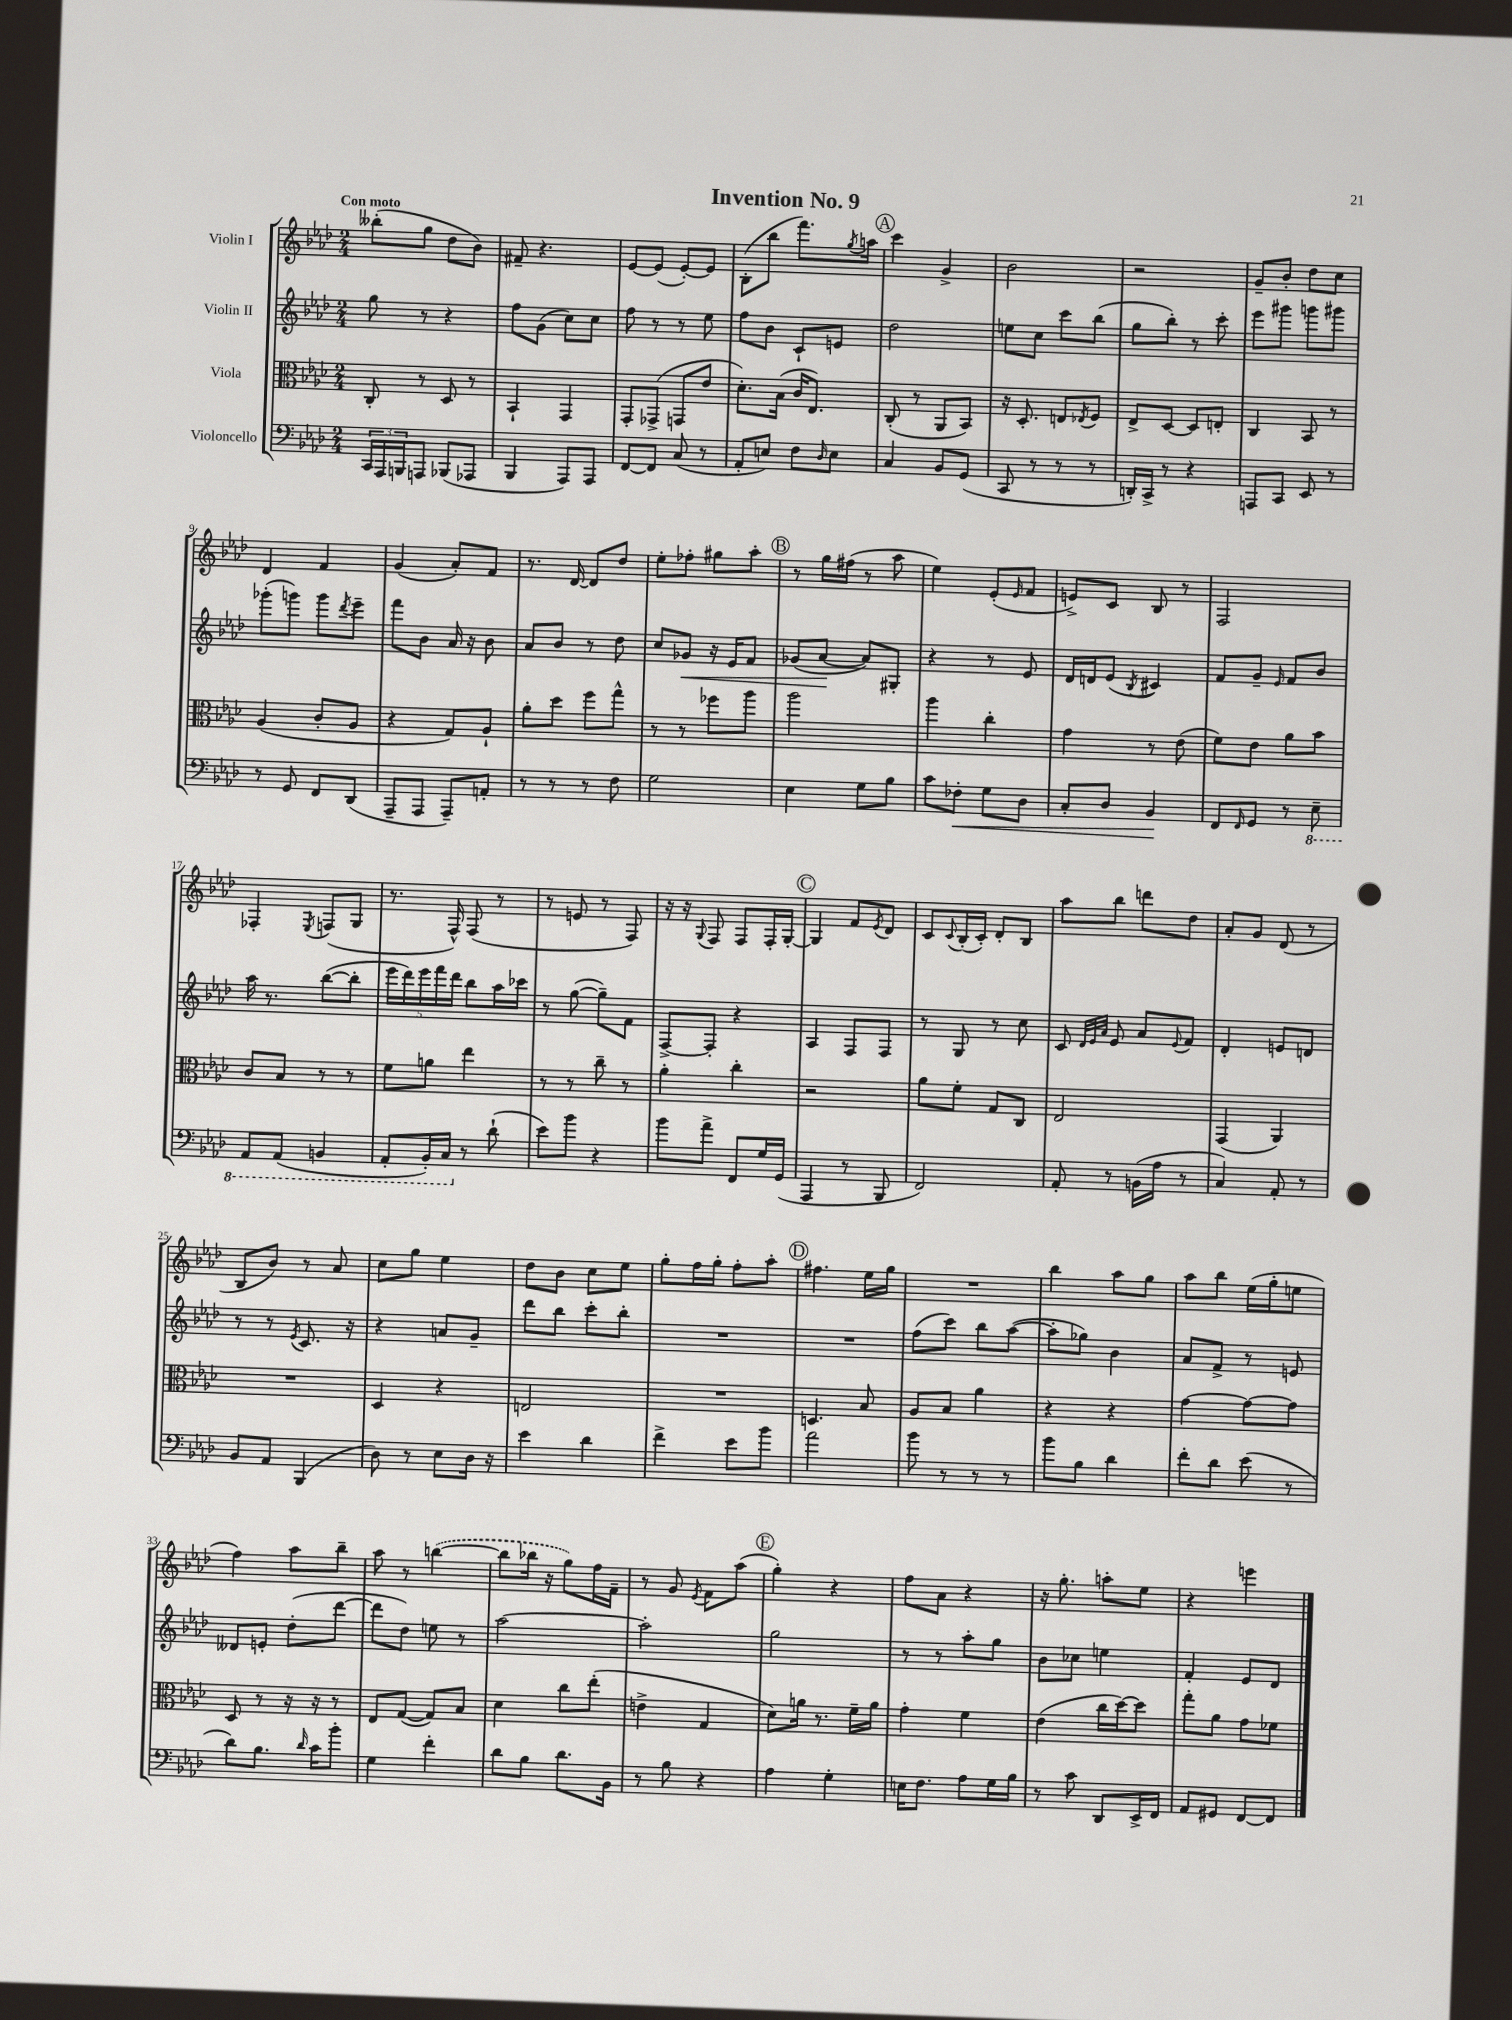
\header { title = "Invention No. 9" }
<<
\new StaffGroup <<
\new Staff = "s0" \with { instrumentName = "Violin I" } {
    \clef treble \key aes \major \numericTimeSignature \time 2/4 \tempo "Con moto"
    beses''8-.( g''8 des''8 bes'8) |
    fis'8-- r4. |
    ees'8~ ees'8( ees'8~-.) ees'8 |
    bes8-.( bes''8 f'''8.) \acciaccatura { g''8 } a''16 |
    \mark \markup { \circle "A" } c'''4 g'4-> |
    bes'2 |
    r2 |
    g'8-- bes'8-. des''8 c''8 |
    des'4 f'4 |
    g'4( aes'8-.) f'8 |
    r8. des'16~ des'8 des''8 |
    ees''8-. fes''8-. gis''8 aes''8-. |
    \mark \markup { \circle "B" } r8 g''16 fis''16( r8 aes''8 |
    ees''4) ees'8-.( \grace { ees'16 } f'8 |
    e'8->) c'8 bes8 r8 |
    f2 |
    fes4-. \acciaccatura { ees8 } f8( g8 |
    r8. f16-^) f8( r8 |
    r8 e'8 r8 f8) |
    r16 r16 \appoggiatura { g8 } f8 f8 f16-. g16~-. |
    \mark \markup { \circle "C" } g4 f'8 \acciaccatura { ees'8 } des'8 |
    c'8 \appoggiatura { c'8 } bes16-.( c'16-.) des'8-. bes8 |
    aes''8 bes''8 d'''8 des''8 |
    aes'8-. g'8 des'8( r8 |
    bes8 bes'8) r8 aes'8 |
    c''8 g''8 ees''4 |
    des''8 bes'8 c''8 ees''8 |
    g''8-. f''16 g''16-. f''8-. aes''8-. |
    \mark \markup { \circle "D" } fis''4. ees''16 g''16 |
    R2 |
    bes''4 aes''8 g''8 |
    aes''8 bes''8 ees''16( g''16-. e''8 |
    f''4) aes''8 bes''8-- |
    aes''8 r8 \once \slurDashed b''4~( |
    b''8 bes''16 r16 g''8) f''16 f'16-- |
    r8 g'8 \acciaccatura { ees'8 } f'8 aes''8( |
    \mark \markup { \circle "E" } g''4-.) r4 |
    f''8 aes'8 r4 |
    r16 g''8.-. a''8-. ees''8 |
    r4 e'''4 \bar "|." |
}
\new Staff = "s1" \with { instrumentName = "Violin II" } {
    \clef treble \key aes \major \numericTimeSignature \time 2/4
    g''8 r8 r4 |
    f''8 g'8( c''8) c''8 |
    f''8 r8 r8 ees''8 |
    f''8 bes'8 c'8-! e'8 |
    \mark \markup { \circle "A" } des''2 |
    e''8 c''8 c'''8 bes''8( |
    g''8 bes''8-.) r8 c'''8-. |
    ees'''8 gis'''8 g'''8 gis'''8 |
    ges'''8-.( g'''8) g'''8 \acciaccatura { des'''8 } ees'''8-- |
    f'''8 bes'8 aes'16 r16 bes'8 |
    aes'8 bes'8 r8 des''8 |
    c''8 ges'8\< r16 ees'16 f'8 |
    \mark \markup { \circle "B" } ges'8( aes'8~\! aes'8) gis8-. |
    r4 r8 ees'8 |
    des'16 d'16 ees'8( \acciaccatura { bes8 } cis'4) |
    f'8 g'8-- \grace { ees'16 } f'8 bes'8 |
    aes''16 r8. bes''8~( bes''8-. |
    \tuplet 5/4 { ees'''16 des'''16) ees'''16 f'''16 des'''16 } bes''8 aes''16 ces'''16 |
    r8 g''8~( g''8--) f'8 |
    f8~-> f8-. r4 |
    \mark \markup { \circle "C" } aes4 f8 f8 |
    r8 g8 r8 c''8 |
    c'8 \grace { des'32 ees'32 aes'32 } ees'8 aes'8 \appoggiatura { ees'8 } f'8 |
    des'4-. e'8 d'8 |
    r8 r8 \acciaccatura { ees'8 } c'8. r16 |
    r4 a'8 g'8-- |
    des'''8 bes''8 c'''8-. bes''8-. |
    R2 |
    \mark \markup { \circle "D" } R2 |
    f''8( c'''8) bes''8 aes''8~( |
    aes''8-. ges''8) bes'4 |
    aes'8 f'8-> r8 e'8 |
    deses'8 e'8-. des''8-.( des'''8~ |
    des'''8 des''8) e''8 r8 |
    aes''2~ |
    aes''2-. |
    \mark \markup { \circle "E" } g''2 |
    r8 r8 aes''8-. g''8 |
    bes'8 ces''8 e''4 |
    f'4-. ees'8 des'8 \bar "|." |
}
\new Staff = "s2" \with { instrumentName = "Viola" } {
    \clef alto \key aes \major \numericTimeSignature \time 2/4
    c8-. r8 des8 r8 |
    bes,4-! g,4 |
    g,8-. ges,8->( g,8 ees'8 |
    des'8.-.) bes16( c'16 ees8.) |
    \mark \markup { \circle "A" } c8-.( r8 aes,8 bes,8) |
    r16 des8.-. e8 \acciaccatura { ees8 } f8 |
    ees8-> des8~ des8 e8-. |
    c4 bes,8 r8 |
    aes4( c'8-. aes8 |
    r4 g8) aes8-! |
    aes'8-. des''8 f''8 g''8-^ |
    r8 r8 fes''8 aes''8 |
    \mark \markup { \circle "B" } aes''2 |
    aes''4 c''4-. |
    g'4 r8 ees'8( |
    f'8) ees'8 aes'8 bes'8 |
    c'8 bes8 r8 r8 |
    f'8 a'8 ees''4 |
    r8 r8 c''8-- r8 |
    aes'4-. c''4-. |
    \mark \markup { \circle "C" } r2 |
    aes'8 f'8-. g8 c8 |
    ees2 |
    g,4( aes,4) |
    R2 |
    des4 r4 |
    e2 |
    R2 |
    \mark \markup { \circle "D" } d4. bes8 |
    aes8 bes8 aes'4 |
    r4 r4 |
    g'4~ g'8~ g'8 |
    des8 r8 r16 r16 r8 |
    ees8 g8~( g8) bes8 |
    des'4 c''8 ees''8-.( |
    e'4-> g4 |
    \mark \markup { \circle "E" } des'8) a'16 r8. f'16-- a'16 |
    g'4-. f'4 |
    ees'4( c''16 des''16~) des''8 |
    g''8-. aes'8 g'8 fes'8 \bar "|." |
}
\new Staff = "s3" \with { instrumentName = "Violoncello" } {
    \clef bass \key aes \major \numericTimeSignature \time 2/4
    \tuplet 3/2 { c,16 aes,,16 b,,16 } a,,8 bes,,8( aes,,8 |
    bes,,4 aes,,8) aes,,8 |
    f,8~ f,8 c8( r8 |
    aes,8-. e8) f8 \grace { des16 } e8 |
    \mark \markup { \circle "A" } c4 bes,8 g,8( |
    c,8 r8 r8 r8 |
    d,16-.) c,16-> r8 r4 |
    a,,8 c,8 ees,8 r8 |
    r8 g,8 f,8 des,8( |
    aes,,8-- aes,,8 aes,,8--) a,8-. |
    r8 r8 r8 f8 |
    g2 |
    \mark \markup { \circle "B" } ees4 g8 bes8 |
    c'8 fes8-.\< g8 des8 |
    c8-. des8 bes,4\! |
    f,8 \grace { f,16 } g,8 r8 \ottava #-1 ees,8-- |
    aes,,8 aes,,8( b,,4 |
    aes,,8-. bes,,16-.) c,16 \ottava #0 r8 des'8-!( |
    ees'8) bes'8 r4 |
    bes'8 aes'8-> f,8 g16 g,16( |
    \mark \markup { \circle "C" } aes,,4 r8 bes,,8 |
    f,2) |
    aes,8-. r8 b,16( aes16 r8 |
    c4) aes,8-. r8 |
    bes,8 aes,8 bes,,4( |
    des8) r8 ees8 des16 r16 |
    ees'4 des'4 |
    f'4-> ees'8 bes'8 |
    \mark \markup { \circle "D" } aes'2 |
    bes'8 r8 r8 r8 |
    bes'8 bes8 des'4 |
    f'8-. des'8 ees'8( r8 |
    des'8) bes8. \grace { des'16 } c'16 bes'8-. |
    g4 f'4-. |
    des'8 bes8 des'8. bes,16 |
    r8 bes8 r4 |
    \mark \markup { \circle "E" } aes4 g4-. |
    e16 f8. aes8 g16 bes16 |
    r8 c'8 des,8 ees,16-> f,16 |
    aes,8 gis,8 f,8~ f,8 \bar "|." |
}
>>
>>
